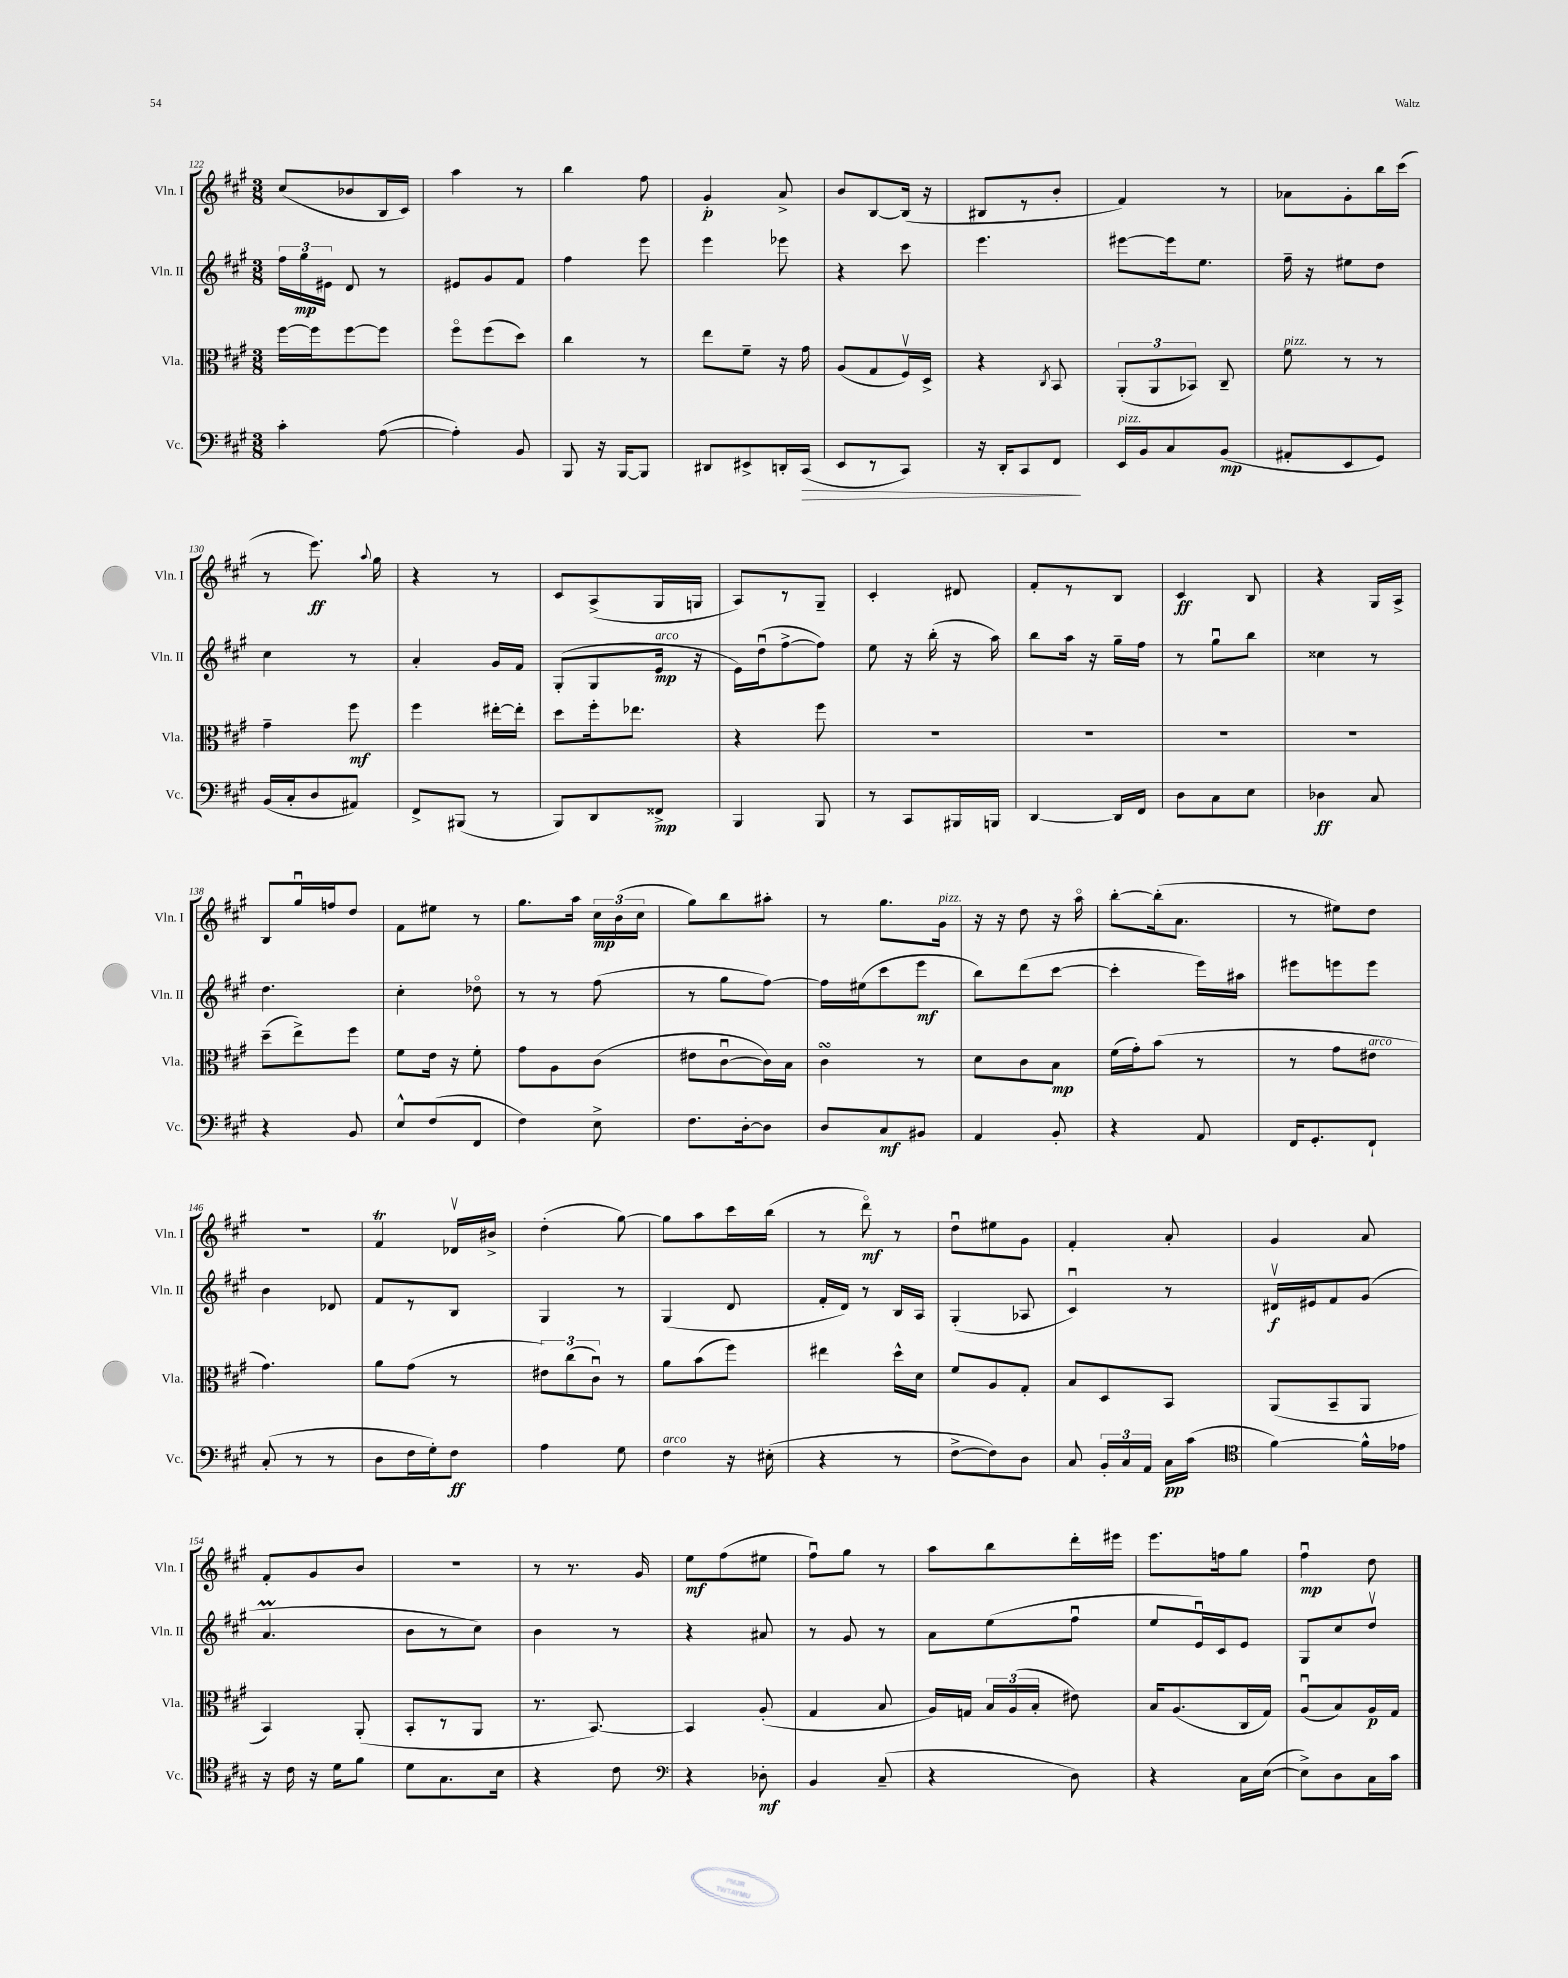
<<
\new StaffGroup <<
\new Staff = "s0" \with { instrumentName = "Vln. I" shortInstrumentName = "Vln. I" } {
    \clef treble \key a \major \numericTimeSignature \time 3/8
    \autoBeamOff cis''8[( bes'8 b16 cis'16]) |
    a''4 r8 |
    b''4 fis''8 |
    gis'4-.\p a'8-> |
    b'8[ b8~ b16]( r16 |
    bis8[ r8 b'8]-. |
    fis'4) r8 |
    aes'8[ gis'8-. b''16 cis'''16]( |
    r8 e'''8.\ff) \appoggiatura { a''8 } gis''16 |
    r4 r8 |
    cis'8[ a8->( gis16 g16] |
    a8[) r8 gis8]-- |
    cis'4-. dis'8 |
    fis'8[-. r8 b8] |
    cis'4\ff b8 |
    r4 gis16[ a16]-> |
    b8[ gis''16\downbow f''16 d''8] |
    fis'8[ eis''8] r8 |
    gis''8.[ a''16] \tuplet 3/2 { cis''16[\mp b'16( cis''16] } |
    gis''8[) b''8 ais''8]-. |
    r8 gis''8.[ gis'16]^\markup { \italic "pizz." } |
    r16 r16 d''8 r16 a''16\flageolet |
    b''8[~-. b''16-.( a'8.] |
    r8 eis''8[) d''8] |
    R4. |
    fis'4\trill des'16[\upbow bis'16]-> |
    d''4-.( gis''8~) |
    gis''8[ a''8 cis'''16 b''16]( |
    r8 d'''8\flageolet\mf) r8 |
    d''8[\downbow eis''8 gis'8] |
    fis'4-. a'8-. |
    gis'4 a'8 |
    fis'8[-. gis'8 b'8] |
    R4. |
    r8 r8. gis'16 |
    e''8[\mf fis''8( eis''8] |
    fis''8[\downbow) gis''8] r8 |
    a''8[ b''8 d'''16-. eis'''16] |
    e'''8.[ f''16 gis''8] |
    fis''4\downbow\mp d''8 \bar "|." |
}
\new Staff = "s1" \with { instrumentName = "Vln. II" shortInstrumentName = "Vln. II" } {
    \clef treble \key a \major \numericTimeSignature \time 3/8
    \autoBeamOff \tuplet 3/2 { fis''16[ gis''16\mp eis'16] } d'8 r8 |
    eis'8[ gis'8 fis'8] |
    fis''4 e'''8 |
    e'''4 ees'''8 |
    r4 cis'''8 |
    e'''4. |
    eis'''8[~ eis'''16 e''8.] |
    fis''16-- r16 eis''8[ d''8] |
    cis''4 r8 |
    a'4-. gis'16[ fis'16] |
    gis8[-.( gis8 e'16]\mp^\markup { \italic "arco" } r16 |
    e'16[) d''16\downbow( fis''8~-> fis''8]) |
    e''8 r16 b''16-.( r16 a''16) |
    b''8[ a''16] r16 gis''16[-- fis''16] |
    r8 gis''8[\downbow b''8] |
    cisis''4 r8 |
    d''4. |
    cis''4-. des''8\flageolet |
    r8 r8 fis''8( |
    r8 gis''8[ fis''8]~) |
    fis''16[ eis''16( cis'''8 e'''8]\mf |
    b''8[) d'''8( cis'''8]~ |
    cis'''4-. e'''16[) ais''16] |
    eis'''8[ e'''8 e'''8] |
    b'4 des'8 |
    fis'8[ r8 b8] |
    gis4 r8 |
    gis4( d'8 |
    fis'16[-. d'16]) r8 b16[ a16] |
    gis4-.( aes8 |
    cis'4\downbow) r8 |
    dis'16[\upbow\f eis'16 fis'8 gis'8]( |
    a'4.\prall |
    b'8[ r8 cis''8]) |
    b'4 r8 |
    r4 ais'8 |
    r8 gis'8 r8 |
    a'8[ e''8( fis''8]\downbow |
    e''8[ e'16\downbow) cis'16 e'8] |
    gis8[ cis''8 d''8]\upbow \bar "|." |
}
\new Staff = "s2" \with { instrumentName = "Vla." shortInstrumentName = "Vla." } {
    \clef alto \key a \major \numericTimeSignature \time 3/8
    \autoBeamOff fis''16[~ fis''16 fis''8~ fis''8] |
    fis''8[\flageolet fis''8( d''8]) |
    cis''4 r8 |
    e''8[ fis'8]-- r16 gis'16 |
    a8[( gis8 fis16\upbow) d16]-> |
    r4 \acciaccatura { cis8 } b,8 |
    \tuplet 3/2 { a,8[-.( a,8 bes,8]) } cis8-- |
    fis'8^\markup { \italic "pizz." } r8 r8 |
    gis'4-- fis''8\mf |
    fis''4 eis''16[~-. eis''16]-. |
    d''8[ fis''16-. ees''8.] |
    r4 fis''8 |
    R4. |
    R4. |
    R4. |
    R4. |
    d''8[--( e''8->) fis''8] |
    fis'8[ e'16] r16 fis'8-. |
    gis'8[ a8 cis'8]( |
    eis'8[ cis'8~\downbow cis'16) b16] |
    cis'4\turn r8 |
    d'8[ cis'8 b8]\mp |
    fis'16[( gis'16-.) b'8]( r8 |
    r8 gis'8[ eis'8]^\markup { \italic "arco" } |
    gis'4.) |
    a'8[ gis'8]( r8 |
    \tuplet 3/2 { eis'8[) cis''8( cis'8]\downbow) } r8 |
    a'8[ b'8( fis''8]) |
    eis''4 d''16[-^ d'16] |
    fis'8[ a8 gis8]-. |
    b8[ d8 b,8] |
    a,8[( b,8-- a,8] |
    b,4) a,8-.( |
    b,8[-. r8 a,8] |
    r8. b,8.~) |
    b,4 a8-.( |
    gis4 b8 |
    a16[) g16] \tuplet 3/2 { b16[ a16( b16]-. } eis'8) |
    b16[ a8.( cis16 gis16]) |
    a8[\downbow( b8) a16\p gis16] \bar "|." |
}
\new Staff = "s3" \with { instrumentName = "Vc." shortInstrumentName = "Vc." } {
    \clef bass \key a \major \numericTimeSignature \time 3/8
    \autoBeamOff cis'4-. a8~( |
    a4-.) b,8 |
    b,,8 r16 b,,16[~ b,,8] |
    dis,8[ eis,8-> d,16-. cis,16]\>( |
    e,8[ r8 cis,8]) |
    r16 d,16[-. cis,8 fis,8]\! |
    e,16[^\markup { \italic "pizz." } b,16 cis8 b,8]\mp( |
    ais,8[-. e,8 gis,8]) |
    b,16[( cis16-. d8 ais,8]) |
    fis,8[-> bis,,8]( r8 |
    b,,8[) d,8 fisis,8]->\mp |
    b,,4 b,,8 |
    r8 cis,8[ bis,,16 b,,16] |
    d,4~ d,16[ fis,16] |
    d8[ cis8 e8] |
    des4\ff cis8 |
    r4 b,8 |
    e8[-^ fis8( fis,8] |
    fis4) e8-> |
    fis8.[ d16~-. d8] |
    d8[ cis8\mf bis,8] |
    a,4 b,8-. |
    r4 a,8 |
    fis,16[ gis,8.-. fis,8]-! |
    cis8-.( r8 r8 |
    d8[ fis16 gis16-.) fis8]\ff |
    a4 gis8 |
    fis4^\markup { \italic "arco" } r16 eis16-.( |
    r4 r8 |
    fis8[~-> fis8) d8] |
    cis8 \tuplet 3/2 { b,16[-. cis16 a,16] } cis16[\pp cis'16]( |
    \clef tenor fis'4~) fis'16[-^ ees'16] |
    r16 cis'16 r16 d'16[ fis'8] |
    d'8[ gis8. b16] |
    r4 cis'8 |
    \clef bass r4 des8-.\mf |
    b,4 cis8--( |
    r4 d8) |
    r4 cis16[ e16]~( |
    e8[->) d8 cis16 cis'16] \bar "|." |
}
>>
>>
\layout { \context { \Score currentBarNumber = #122 } }
